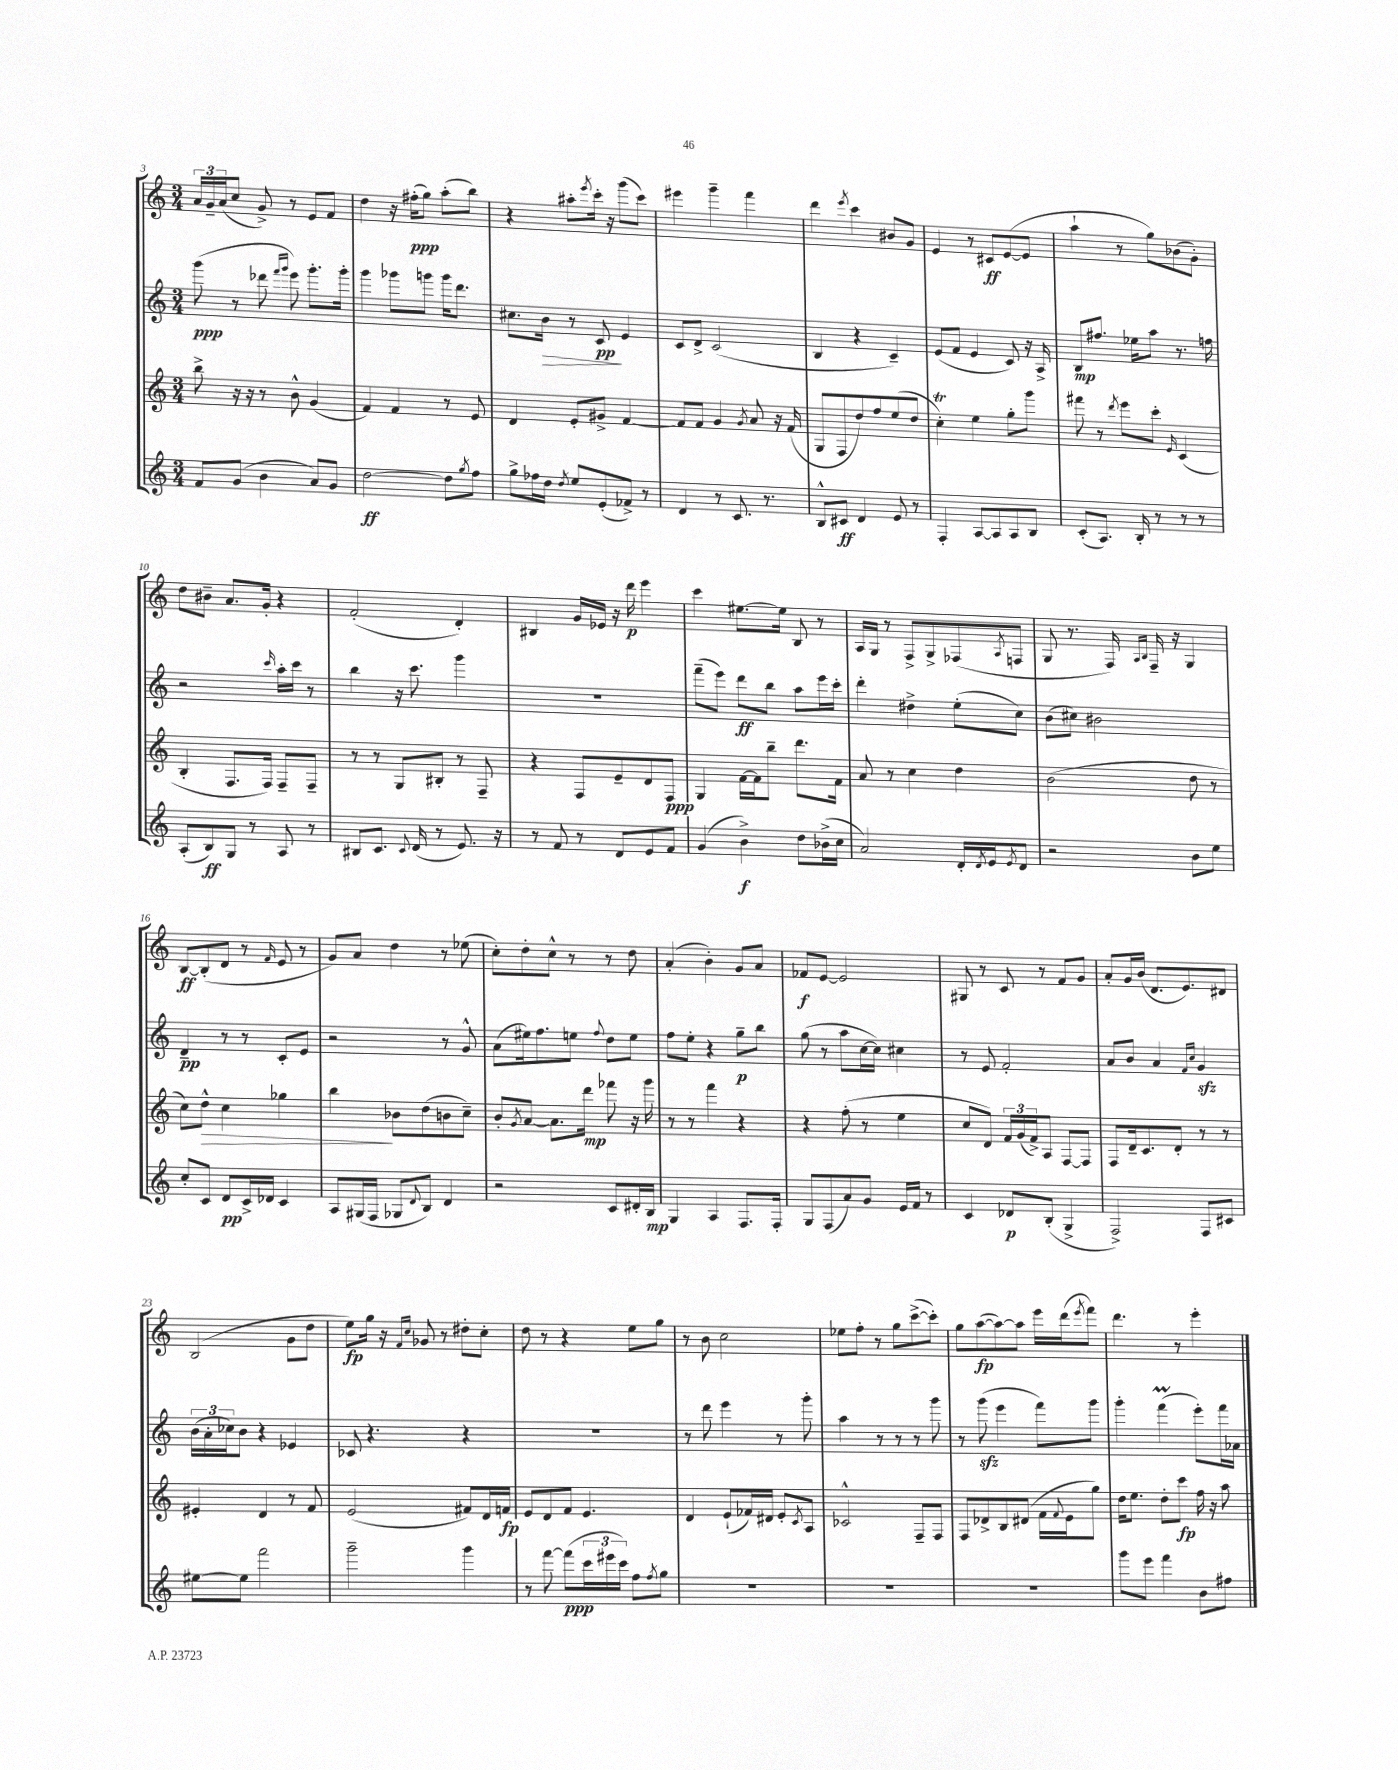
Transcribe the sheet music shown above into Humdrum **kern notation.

**kern	**dynam	**kern	**dynam	**kern	**dynam	**kern	**dynam
*part4	*part4	*part3	*part3	*part2	*part2	*part1	*part1
*staff4	*staff4	*staff3	*staff3	*staff2	*staff2	*staff1	*staff1
*clefG2	*	*clefG2	*	*clefG2	*	*clefG2	*
*k[]	*	*k[]	*	*k[]	*	*k[]	*
*M3/4	*	*M3/4	*	*M3/4	*	*M3/4	*
=3	=3	=3	=3	=3	=3	=3	=3
8f/L	.	8bb^\	.	(8ggg\	ppp	24a/LL	.
.	.	.	.	.	.	24g~/	.
.	.	.	.	.	.	(24a/J	.
(8g/J	.	16r	.	8r	.	8cc/J	.
.	.	16r	.	.	.	.	.
4b\	.	8r	.	8ddd-X\	.	8g^/)	.
.	.	.	.	16qqfff/LL	.	.	.
.	.	.	.	16qqggg/JJ	.	.	.
.	.	8b^^\	.	8eee\)	.	8r	.
8a/L)	.	(4g/	.	8.ggg'\L	.	8e/L	.
8g/J	.	.	.	.	.	8f/J	.
.	.	.	.	16ggg'\Jk	.	.	.
=4	=4	=4	=4	=4	=4	=4	=4
[2dd\	ff	4f/)	.	4ggg\	.	4dd\	.
.	.	4f/	.	8ggg-X\L	.	16r	.
.	.	.	.	.	.	(16ff#X'\KL	ppp
.	.	.	.	8gggn\J	.	8gg\J)	.
8dd\L]	.	8r	.	16ggg\KL	.	(8aa'\L	.
.	.	.	.	8.ddd\J	.	.	.
8qgg/	.	.	.	.	.	.	.
8ff\J	.	8e/	.	.	.	8bb\J)	.
=5	=5	=5	=5	=5	=5	=5	=5
8gg^\L	.	4d/	.	8.cc#X\L	.	4r	.
16ff-X\L	.	.	.	.	.	.	.
!	!	!	!	!	!LO:HP:b	!	!
16dd\JJ	.	.	.	16b\Jk	>	.	.
8qdd/	.	.	.	.	.	.	.
8ee/L	.	8e'/L	.	8r	.	8aa#X'\L	.
.	.	.	.	.	.	8qeee/	.
(8e'/	.	8g#X^/J	.	8c/	pp	16ccc'\Jk	.
.	.	.	.	.	.	16r	.
8f-X^/J)	.	[4f/	.	4e/	]	(8ggg\L	.
8r	.	.	.	.	.	8ccc\J)	.
=6	=6	=6	=6	=6	=6	=6	=6
4d/	.	8f/L]	.	8c/L	.	4eee#X\	.
.	.	8f/J	.	8d^/J	.	.	.
8r	.	4g/	.	(2c/	.	4ggg~\	.
8.c/	.	.	.	.	.	.	.
.	.	8qg/	.	.	.	.	.
.	.	8a/	.	.	.	4fff\	.
8.r	.	.	.	.	.	.	.
.	.	16r	.	.	.	.	.
.	.	(16f/	.	.	.	.	.
=7	=7	=7	=7	=7	=7	=7	=7
8B^^/L	.	8G/L	.	4B/	.	4ddd\	.
8c#X/J	ff	8F/	.	.	.	.	.
.	.	.	.	.	.	8qeee/	.
4d/	.	8dd/)	.	4r	.	4ccc\	.
.	.	8ff/	.	.	.	.	.
8e/	.	(8ee/	.	4c~/)	.	8b#X/L	.
8r	.	8dd/J	.	.	.	8g/J	.
=8	=8	=8	=8	=8	=8	=8	=8
4F'/	.	4ccT'\)	.	(8e/L	.	4e/	.
.	.	.	.	8f/J	.	.	.
[8A/L	.	4ee\	.	4e/	.	8r	.
8A/]	.	.	.	.	.	8c#X/L	ff
8A/	.	8gg'\L	.	8c/)	.	([8e/	.
8B/J	.	8ggg\J	.	16r	.	8e/J]	.
.	.	.	.	16A^/	.	.	.
=9	=9	=9	=9	=9	=9	=9	=9
(8c'/L	.	8fff#X\	.	8B/L	mp	4aa`\	.
8.A/J)	.	8r	.	8.ff#X/J	.	.	.
.	.	8qddd/	.	.	.	.	.
.	.	8eee\L	.	.	.	8r	.
16B'/	.	.	.	16ee-X\KL	.	.	.
8r	.	8ccc'\J	.	8aa\J	.	8gg\L)	.
.	.	16qqe/	.	.	.	.	.
8r	.	(4c/	.	8.r	.	(8b-X\	.
8r	.	.	.	.	.	8g'\J)	.
.	.	.	.	16ffn\	.	.	.
!!LO:LB:g=z
=10	=10	=10	=10	=10	=10	=10	=10
(8A'/L	.	4B'/	.	2r	.	8dd\L	.
8B/)	ff	.	.	.	.	8b#X~\J	.
8G/J	.	8.F/L	.	.	.	8.a/L	.
8r	.	.	.	.	.	.	.
.	.	16F/Jk)	.	.	.	16g'/Jk	.
.	.	.	.	16qqccc/	.	.	.
8A/	.	8F~/L	.	16aa'\LL	.	4r	.
.	.	.	.	16ccc\JJ	.	.	.
8r	.	8F~/J	.	8r	.	.	.
=11	=11	=11	=11	=11	=11	=11	=11
8B#X/L	.	8r	.	4bb\	.	(2f'/	.
8.c/J	.	8r	.	.	.	.	.
.	.	8G/L	.	16r	.	.	.
8qqc/	.	.	.	.	.	.	.
(16d/	.	.	.	8.ccc\	.	.	.
8r	.	8B#X'/J	.	.	.	.	.
8.e/)	.	8r	.	4ggg\	.	4d'/)	.
.	.	8F~/	.	.	.	.	.
16r	.	.	.	.	.	.	.
=12	=12	=12	=12	=12	=12	=12	=12
8r	.	4r	.	2.r	.	4B#X/	.
8f/	.	.	.	.	.	.	.
8r	.	8F/L	.	.	.	16g/LL	.
.	.	.	.	.	.	16e-X/JJ	.
8d/L	.	8e~/	.	.	.	16r	.
.	.	.	.	.	.	16ddd\	p
8e/	.	8d/	.	.	.	4eee\	.
8f/J	.	8F/J	ppp	.	.	.	.
=13	=13	=13	=13	=13	=13	=13	=13
(4g/	.	4G/	.	(8fff~\L	.	4ccc\	.
.	.	.	.	8eee\J)	.	.	.
4b^\)	f	[16f\LL	.	8ddd\L	ff	[8.ee#X\L	.
.	.	16f\J]	.	.	.	.	.
.	.	8bb~\J	.	8bb\J	.	.	.
.	.	.	.	.	.	16ee#\Jk]	.
8dd\L	.	8.ddd\L	.	8aa\L	.	8B/	.
(16b-X^\L	.	.	.	16eee\L	.	8r	.
16cc\JJ	.	16f\Jk	.	16ccc'\JJ	.	.	.
=14	=14	=14	=14	=14	=14	=14	=14
2a/)	.	8a/	.	4ddd'\	.	16A/LL	.
.	.	.	.	.	.	16G/JJ	.
.	.	8r	.	.	.	8r	.
.	.	4cc\	.	4dd#X^\	.	8F^/L	.
.	.	.	.	.	.	8G^/	.
16d'/LL	.	4dd\	.	(8ee'\L	.	(8F-X/	.
8qd/	.	.	.	.	.	.	.
16e/J	.	.	.	.	.	.	.
8qe/	.	.	.	.	.	8qA/	.
8d/J	.	.	.	8cc\J)	.	8Fn/J	.
=15	=15	=15	=15	=15	=15	=15	=15
2r	.	(2b\	.	(8b\L	.	8G/	.
.	.	.	.	8cc#X\J)	.	8.r	.
.	.	.	.	2b#X\	.	.	.
.	.	.	.	.	.	16F/)	.
.	.	.	.	.	.	16qqA/LL	.
.	.	.	.	.	.	16qqB/JJ	.
.	.	.	.	.	.	16F~/	.
.	.	.	.	.	.	16r	.
8b\L	.	8dd\	.	.	.	4G/	.
8ee\J	.	8r	.	.	.	.	.
!!LO:LB:g=z
=16	=16	=16	=16	=16	=16	=16	=16
8cc'/L	.	8cc\L)	.	4d~/	pp	[8B/L	ff
!	!	!	!LO:HP:b	!	!	!	!
8c/J	.	8dd^^\J	>	.	.	(8B'/]	.
8d/L	pp	4cc\	.	8r	.	8d/J	.
16c^/L	.	.	.	8r	.	8r	.
16d-X/JJ	.	.	.	.	.	.	.
.	.	.	.	.	.	16qqf/	.
4c/	.	4gg-X\	.	8c'/L	.	8e/	.
.	.	.	.	8e/J	.	8r	.
=17	=17	=17	=17	=17	=17	=17	=17
8A/L	.	4bb\	.	2r	.	8g/L)	.
(16G#X/L	.	.	.	.	.	8a/J	.
16F/JJ	.	.	.	.	.	.	.
8G-X/L	.	8b-X\L	]	.	.	4dd\	.
8qqd/	.	.	.	.	.	.	.
8B/J)	.	(8dd\	.	.	.	.	.
4d/	.	8bn\	.	8r	.	8r	.
.	.	8cc~\J)	.	8g^^/	.	(8ee-X\	.
=18	=18	=18	=18	=18	=18	=18	=18
2r	.	8b'/L	.	(8a\L	.	8cc'\L)	.
.	.	8qg/	.	.	.	.	.
.	.	[8a/J	.	16ee#X\k)	.	8dd'\	.
.	.	.	.	8.ff\	.	.	.
.	.	8.a\L]	.	.	.	8cc^^\J	.
.	.	.	.	8een\J	.	8r	.
.	.	16ddd\Jk	mp	.	.	.	.
.	.	.	.	8qqff/	.	.	.
8c/L	.	8fff-X\	.	8dd\L	.	8r	.
16d#X'/L	.	16r	.	8ee\J	.	8dd\	.
16B/JJ	mp	16ggg\	.	.	.	.	.
=19	=19	=19	=19	=19	=19	=19	=19
4G/	.	8r	.	8ff\L	.	(4a'/	.
.	.	8r	.	8ee'\J	.	.	.
4A/	.	4fff\	.	4r	.	4b'\)	.
8.F/L	.	4r	.	8gg~\L	p	8g/L	.
.	.	.	.	8bb\J	.	8a/J	.
16F'/Jk	.	.	.	.	.	.	.
=20	=20	=20	=20	=20	=20	=20	=20
8G/L	.	4r	.	(8gg\	.	8f-X/L	f
(8F/	.	.	.	8r	.	[8e/J	.
8a/)	.	(8ff'\	.	8aa\L	.	2e/]	.
8g/J	.	8r	.	[16cc\L	.	.	.
.	.	.	.	16cc\JJ])	.	.	.
16e/LL	.	4ee\	.	4cc#X\	.	.	.
16f/JJ	.	.	.	.	.	.	.
8r	.	.	.	.	.	.	.
=21	=21	=21	=21	=21	=21	=21	=21
4c/	.	8cc/L	.	8r	.	8G#X/	.
.	.	8d/J)	.	8e/	.	8r	.
8d-X/L	p	24f/LL	.	2f'/	.	8c/	.
.	.	(24g/	.	.	.	.	.
.	.	24f^/J)	.	.	.	.	.
(8B'/J	.	8A/J	.	.	.	8r	.
4G^/	.	[8F/L	.	.	.	8f/L	.
.	.	8F/J]	.	.	.	8g/J	.
=22	=22	=22	=22	=22	=22	=22	=22
2F^/)	.	8F/L	.	8a/L	.	8a'/L	.
.	.	16d~/k	.	8b/J	.	16g/L	.
.	.	8.c/	.	.	.	(16b/JJ	.
.	.	.	.	4a/	.	8.d/L	.
.	.	8d'/J	.	.	.	.	.
.	.	.	.	.	.	8.e/)	.
.	.	.	.	16qqf/LL	.	.	.
.	.	.	.	16qqcc/JJ	.	.	.
8F/L	.	8r	.	4gzz/	.	.	.
8c#X/J	.	8r	.	.	.	8d#X/J	.
!!LO:LB:g=z
=23	=23	=23	=23	=23	=23	=23	=23
[8ee#X\L	.	4e#X'/	.	(24b\LL	.	(2B/	.
.	.	.	.	24a'\	.	.	.
.	.	.	.	24cc-X\J)	.	.	.
8ee#\J]	.	.	.	8b\J	.	.	.
2fff\	.	4d/	.	4r	.	.	.
.	.	8r	.	4e-X/	.	8g\L	.
.	.	8f/	.	.	.	8dd\J	.
=24	=24	=24	=24	=24	=24	=24	=24
2ggg~\	.	(2e/	.	8c-X/	.	8ee\L)	fp
.	.	.	.	4.r	.	16gg\Jk	.
.	.	.	.	.	.	16r	.
.	.	.	.	.	.	16qqf/LL	.
.	.	.	.	.	.	16qqcc/JJ	.
.	.	.	.	.	.	8g-X/	.
.	.	.	.	.	.	8r	.
4ggg\	.	8f#X/L)	.	4r	.	8dd#X'\L	.
.	.	16d/L	.	.	.	8cc'\J	.
.	.	16fn/JJ	fp	.	.	.	.
=25	=25	=25	=25	=25	=25	=25	=25
8r	.	8e/L	.	2.r	.	8dd\	.
[8fff\	.	8d/	.	.	.	8r	.
(8fff\L]	ppp	8f/J	.	.	.	4r	.
24ccc\L	.	4.e/	.	.	.	.	.
24eee#X\	.	.	.	.	.	.	.
24ccc\JJ)	.	.	.	.	.	.	.
8ff\L	.	.	.	.	.	8ee\L	.
8qff/	.	.	.	.	.	.	.
8gg\J	.	.	.	.	.	8gg\J	.
=26	=26	=26	=26	=26	=26	=26	=26
2.r	.	4d/	.	8r	.	8r	.
.	.	.	.	8ddd\	.	8b\	.
.	.	(8e`/L	.	4eee\	.	2cc\	.
.	.	16f-X/L)	.	.	.	.	.
.	.	16d#X/JJ	.	.	.	.	.
.	.	8e'/L	.	8r	.	.	.
.	.	8qc/	.	.	.	.	.
.	.	8A/J	.	8ggg'\	.	.	.
=27	=27	=27	=27	=27	=27	=27	=27
2.r	.	2c-X^^/	.	4aa\	.	8ee-X\L	.
.	.	.	.	.	.	8ff'\J	.
.	.	.	.	8r	.	8r	.
.	.	.	.	8r	.	8gg\L	.
.	.	8F~/L	.	8r	.	([8ccc^\	.
.	.	8F/J	.	8ggg\	.	8ccc'\J])	.
=28	=28	=28	=28	=28	=28	=28	=28
2.r	.	8F/L	.	8r	.	8gg\L	.
.	.	8d-X^/	.	(8gggzz\	.	([8aa\	fp
.	.	8B/	.	4eee\	.	8aa\_)	.
.	.	(8d#X/J	.	.	.	8aa\J]	.
.	.	16f\LL	.	8fff\L)	.	16eee\LL	.
.	.	8qqf/	.	.	.	.	.
.	.	16e\J	.	.	.	(16ddd\J	.
.	.	.	.	.	.	8qeee/	.
.	.	8gg\J)	.	8ggg\J	.	8fff\J)	.
=29	=29	=29	=29	=29	=29	=29	=29
8ggg\L	.	16dd\KL	.	4ggg'\	.	4.ddd\	.
.	.	8.ee\J	.	.	.	.	.
8eee\J	.	.	.	.	.	.	.
4fff\	.	8dd'\L	.	(4fffM\	.	.	.
.	.	8ccc\J	fp	.	.	8r	.
8b\L	.	16ff\	.	8eee'\L)	.	4eee'\	.
.	.	16r	.	.	.	.	.
8ff#X\J	.	8aa\	.	16fff\L	.	.	.
.	.	.	.	16a-X\JJ	.	.	.
==	==	==	==	==	==	==	==
*-	*-	*-	*-	*-	*-	*-	*-
